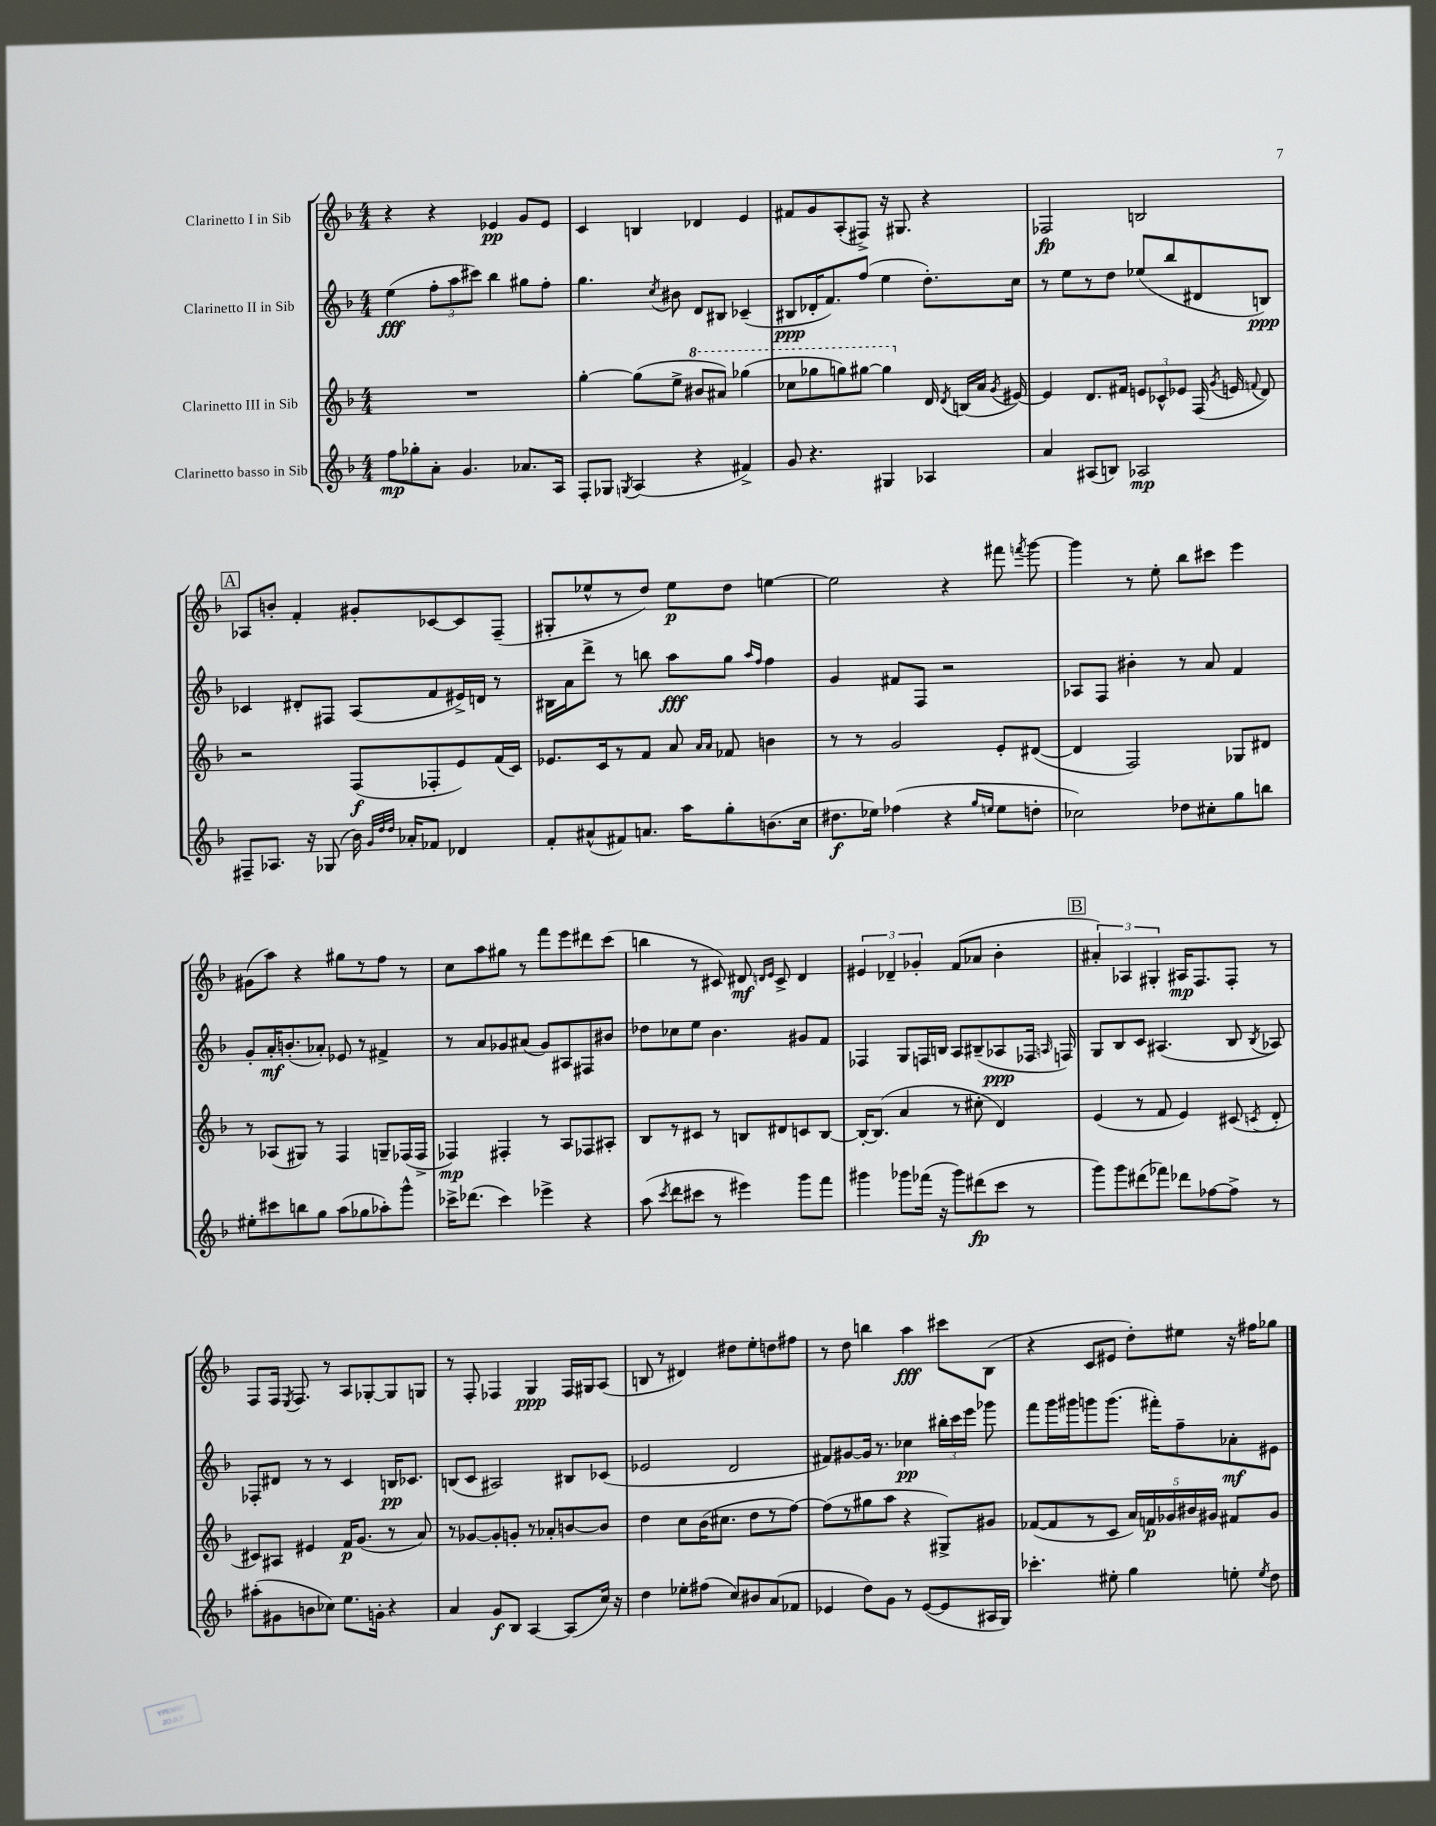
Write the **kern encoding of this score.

**kern	**kern	**kern	**kern
*staff4	*staff3	*staff2	*staff1
*clefG2	*clefG2	*clefG2	*clefG2
*k[b-]	*k[b-]	*k[b-]	*k[b-]
*M4/4	*M4/4	*M4/4	*M4/4
8ff\L	1r	(4ee\	4r
8gg-'\	.	.	.
8a'\J	.	12ff'\L	4r
.	.	12aa\	.
4.g/	.	.	.
.	.	12ccc#\J)	.
.	.	4bb-\	4e-/
8.a-/L	.	8gg#\L	8g/L
.	.	8ff'\J	8e-/J
16A/Jk	.	.	.
=	=	=	=
8F'/L	[4gg'\	4.gg\	4c/
8G-/J	.	.	.
8qG/	.	.	.
(4A/	(8gg\]L	.	4B/
.	.	8qcc/	.
.	8ee^\J	8b#\	.
4r	8bb#/L	8d/L	4d-/
.	8aa#/J)	8B#/J	.
4f#^/)	(4ggg-\	(4c-~/	4e/
=	=	=	=
8g/	8ccc-\L	8B#/L	8f#/L
4.r	8ggg-\	16d-'/K	8g/
.	.	8.f/)	.
.	8ggg\)	.	(8A'/
.	[8ggg#\J	(8ff/J	8F#^/J)
4G#/	4ggg#\]	4ee\	16r
.	.	.	8.G#/
4A-/	16d/	8.dd'\L)	4r
.	8qd/	.	.
.	(16B/LL	.	.
.	16a/JJ	.	.
.	8qg/	.	.
.	[16e#/)	16cc\Jk	.
=	=	=	=
4a/	4e#/]	8r	2F-/
.	.	8ee\L	.
(8A#/L	8.d/L	8r	.
8B/J)	.	8dd\J	.
.	16f#/Jk	.	.
2A-/	12e/L	(8ee-/L	2B/
.	12c-^^/	.	.
.	.	8bb-/	.
.	12e-/J	.	.
.	(16F/	8d#/	.
.	8qg/	.	.
.	16e/	.	.
.	8qqf/	.	.
.	8d/)	8B/J)	.
=	=	=	=
8F#~/L	2r	4c-/	8A-/L
8.A-/J	.	.	8b'/J
.	.	8d#'/L	4f'/
16r	.	.	.
(8G-/	.	8F#/J	.
16b-\)	(8F/L	(8A/L	8g#'/L
32qqg/LLL	.	.	.
32qqdd/	.	.	.
32qqdd/JJJ	.	.	.
16a-'/LK	.	.	.
8f-/J	8F-'/	8f/	[8c-/
4d-/	8e/)	16e#^/L)	8c-/]
.	.	16d/JJ	.
.	(16f/L	8r	(8F~/J
.	16c/JJ)	.	.
=	=	=	=
8f'/L	8.e-/L	16B#\LL	8G#'/L
.	.	16a\J	.
(8a#^^/	.	8ddd^\J	8ee-^^/
.	16c/k	.	.
8f#/)	8r	8r	8r
8.a/J	8f/J	8bb\	8dd/J)
.	8a/	8aa\L	8ee-\L
16aa\LK	.	.	.
.	16qqa/LL	.	.
.	16qqa/JJ	.	.
8gg'\	8f-/	8gg\J	8dd\J
.	.	16qqaa/LL	.
.	.	16qqff/JJ	.
(8.b\	4b\	4ff\	[4ee\
16cc\Jk	.	.	.
=	=	=	=
8.dd#\L	8r	4g/	2ee\]
.	8r	.	.
16ee-\Jk)	.	.	.
(4ff-\	2g/	8f#/L	.
.	.	8F/J	.
4r	.	2r	4r
16qqgg/LL	.	.	.
16qqee/JJ	.	.	.
8ee\L	8e'/L	.	8fff#\
.	.	.	8qfff/
8dd'\J	([8d#/J	.	[8ggg\
=	=	=	=
2cc-\)	4d#/]	8A-/L	4ggg\]
.	.	8F/J	.
.	2F/)	4b#'\	8r
.	.	.	8ee'\
8dd-\L	.	8r	8bb-\L
8cc#'\	.	8a/	8ccc#\J
8gg\	8G-/L	4f/	4eee\
8bb\J	8d#/J	.	.
=	=	=	=
8ee#'\L	8r	8g'/L	(8g#\L
8ccc#\	(8A-/L	16a'/K	8aa\J)
.	.	(8.b'/	.
8bb\	8G#/J)	.	4r
8gg\J	8r	8a-'/J)	.
(8aa\L	4F/	8e-/	8gg#\L
8gg-\	.	8r	8r
8aa-'\)	8G~/L	4f#^/	8ff\J
8ggg^^\J	(16F-/L	.	8r
.	16F-^/JJ	.	.
=	=	=	=
16ccc-^\LK	4F-/)	8r	8cc\L
(8.ddd-\J	.	.	.
.	.	8a/L	8aa\
4ccc-\)	4F#'/	8g-/	8gg#\J
.	.	(8a#/J	8r
4eee-^\	8r	8g-/L)	8fff\L
.	8A/L	8A#/	8eee\
4r	8F-/	8F#/	8ddd#\
.	8A#'/J	8b#/J	(8ccc\J
=	=	=	=
(8aa\	8B-/L	8dd-\L	4bb\
8qccc/	.	.	.
8ddd\L	8r	8cc-\	.
8ccc#\J	8c#/J	8ee\J	8r
8r	8r	4.b-\	8c#/)
4eee#\)	8B/L	.	8d#/
.	.	.	16qqd/LL
.	.	.	16qqe/JJ
.	8d#/	.	8c#^/
8ggg\L	8c/	8g#/L	4d/
8fff\J	[8B/J	8f/J	.
=	=	=	=
4ggg#\	16B'/_LK	4F-/	6e#/
.	(8.B/]J	.	.
.	.	.	6d-~/
8ggg-\L	4a/	8G/L	.
.	.	.	6g-'/
(16fff-\Jk	.	16F/L	.
16r	.	16B/JJ	.
8ggg-\L)	8r	8A/L	(8f/L
(8ddd#\	8cc#'\	(8B#~/	8a-/J
8ccc\J	4d/)	8A-/	4b-'\
8r	.	16F-/Jk	.
.	.	16qqA/	.
.	.	16F/)	.
=	=	=	=
8ggg\L)	(4e/	8G/L	6a#'/)
8ggg\	.	8B-/	.
.	.	.	6A-/
(8ddd#\	8r	8c/J	.
.	.	.	6G#'/
8fff-\J)	8f/	(4.A#/	.
8ddd-\L	4e/)	.	16A#/LK
.	.	.	8.F/
[8ff-\	.	.	.
8ff-^\]J	(8c#/	8B-/	8F'/J
.	8qc/	8qB-/	.
8r	8d'/	8A-/)	8r
=	=	=	=
(8aa#'\L	8c#/L)	8F-'/L	8F/L
8g#\	8A#/J	8d#/J	16F/Jk
.	.	.	8qE/
.	.	.	8.F/
8b\	4e#/	8r	.
8cc-\J)	.	8r	8r
8.ee\L	16f/LK	4c/	8A/L
.	(8.g/J	.	.
.	.	.	[8G-'/
16g'\Jk	.	.	.
4r	8r	16B/LK	8G-/]
.	.	8.c-/J	.
.	8a/)	.	8G/J
=	=	=	=
4a/	8r	(8B/L	8r
.	[8g-/L	8c/J	8F'/
8g/L	8g-'/]	2A#/)	4F-/
8B-/J	8g'/J	.	.
[4A/	8r	.	4G/
.	8a-'/L	.	.
(8A/]L	[8b/	8B#/L	16F-/LL
.	.	.	16G#/J
16cc/Jk)	8b/]J	(8c-/J	(8A/J
16r	.	.	.
=	=	=	=
4dd\	4dd\	2e-/	8B/
.	.	.	8r
8ee-'\L	8cc\L	.	4d#/)
(8ff#\J	(16b-\K	.	.
.	8.cc#\J	.	.
8cc/L)	.	2d/	8dd#\L
8b#/	8dd\L	.	8ee'\
(8a/	8r	.	8dd\
8f-/J	[8ff\J)	.	8ff#\J
=	=	=	=
4e-/	(8ff\]L	8f#/L)	8r
.	8r	[8g#/	8dd\
8dd\L)	8gg#\	16g#/]Jk	4bb\
.	.	8.r	.
8g\J	8aa\J	.	.
8r	4r	4cc-\	4aa\
([8e-/L	.	.	.
8e-/]	8G#^/L)	24bb#'\LL	8ccc#\L
.	.	24ccc\	.
.	.	24eee\JJ	.
16A#/L	8g#/J	8ggg-\	(8B-\J
16G/JJ)	.	.	.
=	=	=	=
4.ccc-'\	([8f-/L	8fff\L	4r
.	8f-/]	16ggg\L	.
.	.	16ggg#\J	.
.	8r	8ggg\	8c/L
8ee#'\	8c/J	(8.ggg\J	8e#/J
4gg\	20a/LL)	.	8dd'\L)
.	20f/	.	.
.	.	16fff#'\LK)	.
.	20g-/	.	.
.	.	8ff~\	8ee#\J
.	20b#/	.	.
.	20g#/JJ	.	.
8ee'\	8f#/L	8a-'\	16r
.	.	.	16ff#\LK
8qee/	.	.	.
8dd\	8g#/J	8e#\J	8gg-\J
==	==	==	==
*-	*-	*-	*-
